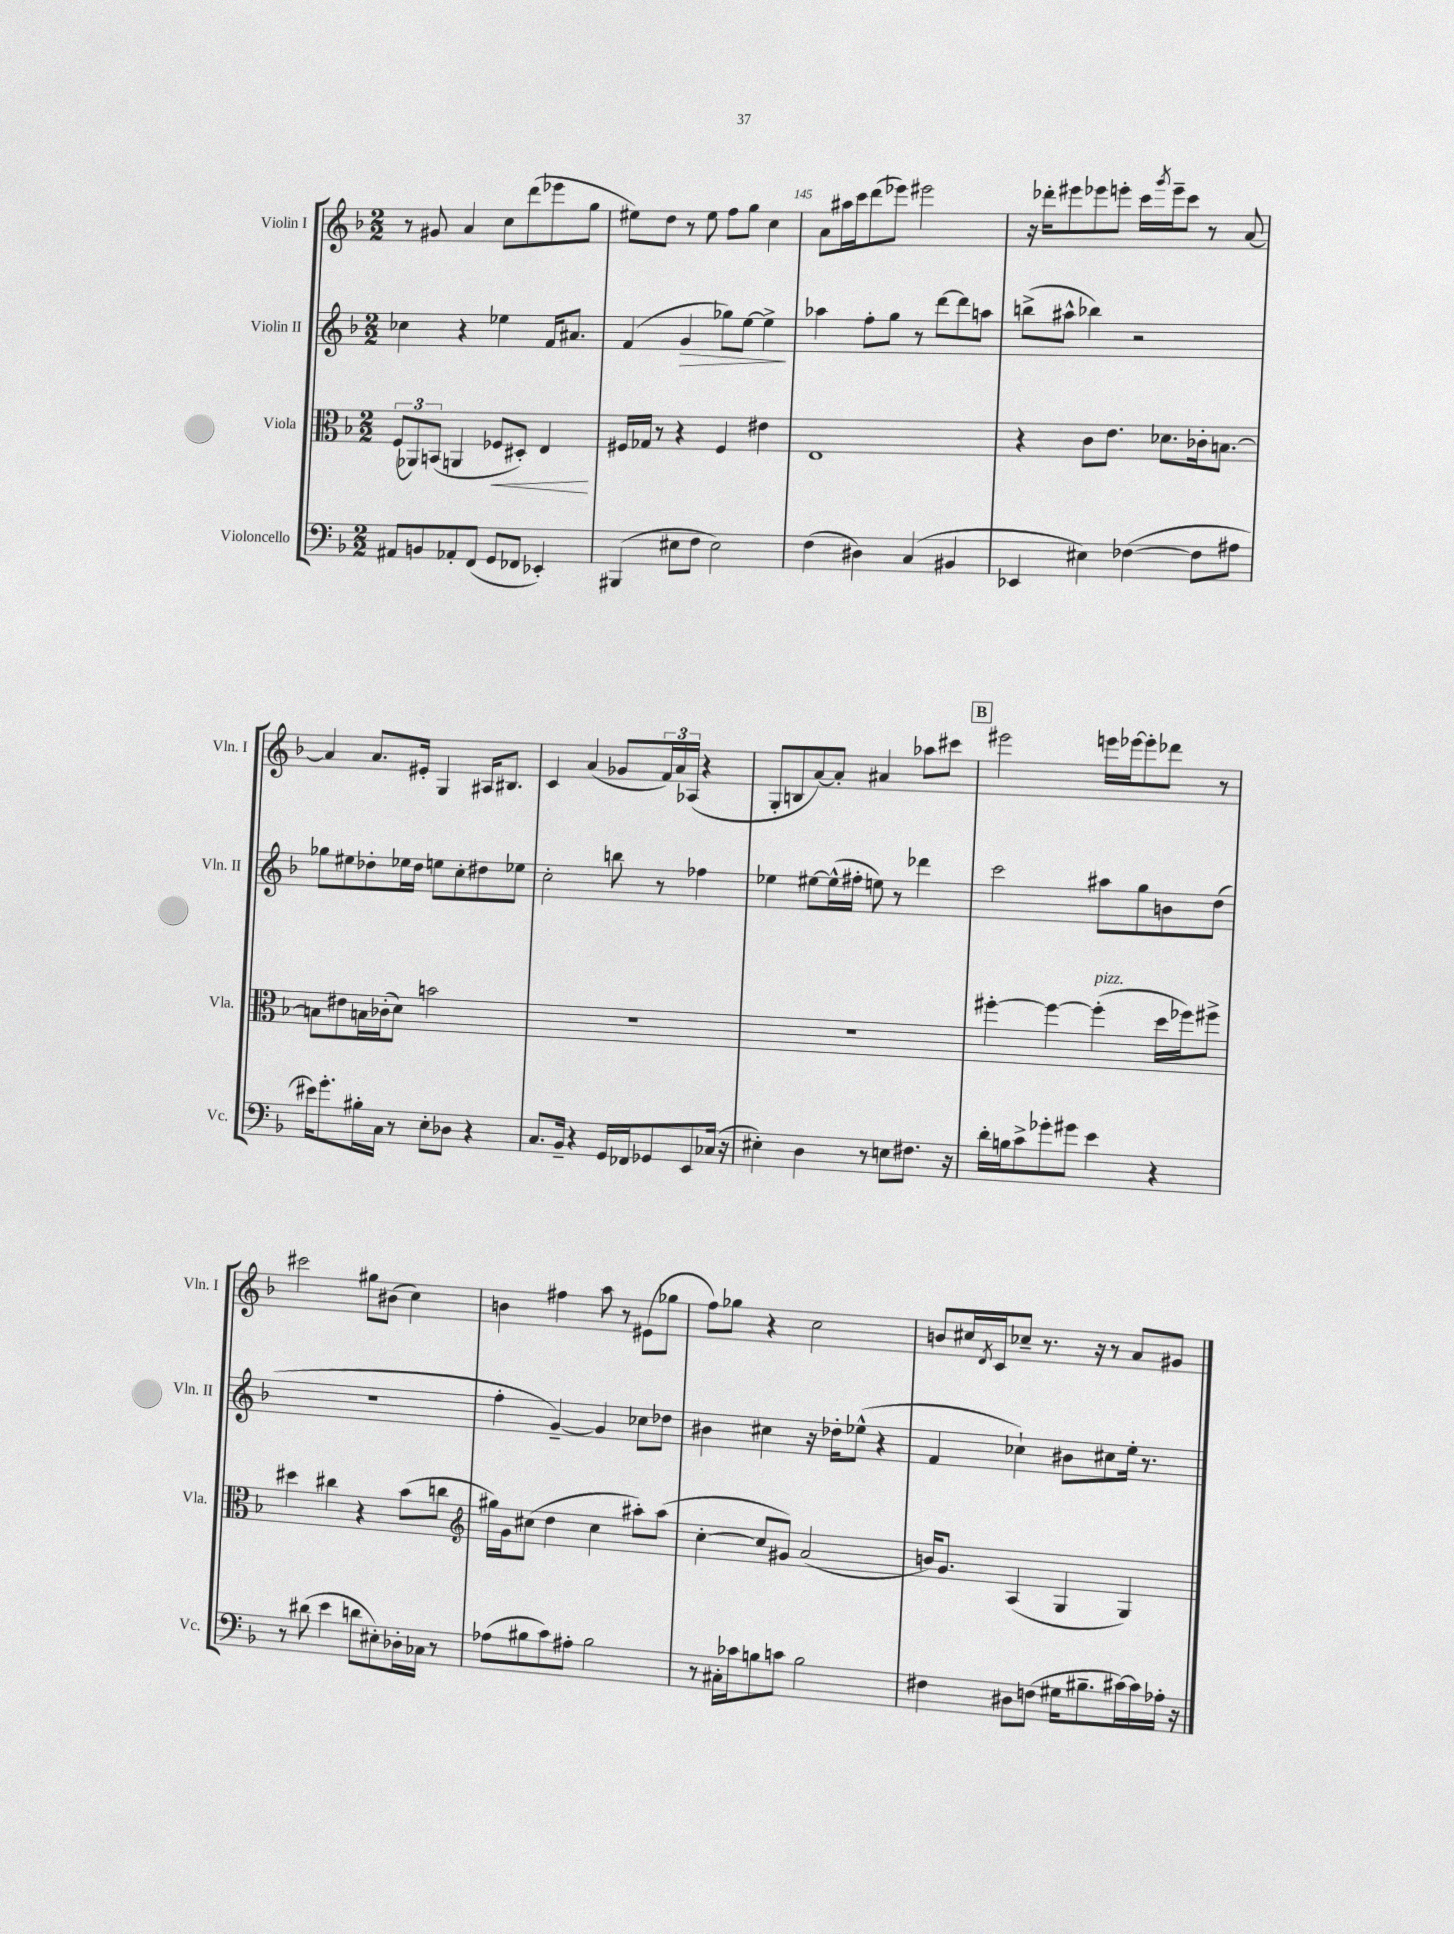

**kern	**kern	**dynam	**kern	**dynam	**kern
*part4	*part3	*part3	*part2	*part2	*part1
*staff4	*staff3	*staff3	*staff2	*staff2	*staff1
*I"Violoncello	*I"Viola	*	*I"Violin II	*	*I"Violin I
*I'Vc.	*I'Vla.	*	*I'Vln. II	*	*I'Vln. I
*clefF4	*clefC3	*	*clefG2	*	*clefG2
*k[b-]	*k[b-]	*	*k[b-]	*	*k[b-]
*M2/2	*M2/2	*	*M2/2	*	*M2/2
=143	=143	=143	=143	=143	=143
8AA#X/L	(12F/L	.	4cc-X\	.	8r
.	12AA-X/)	.	.	.	.
8BBn/	.	.	.	.	8g#X/
.	(12BBn/J	.	.	.	.
8AA-X'/	4AAn/	.	4r	.	4a/
(8FF/J	.	.	.	.	.
!	!	!LO:HP:b	!	!	!
8GG/L	8F-X/L	<	4ee-X\	.	8cc\L
8FF-X/J	8D#X'/J)	.	.	.	(8ddd\
4EE-X'/)	4E/	.	16f/KL	.	8eee-X\
.	.	.	8.a#X/J	.	.
.	.	.	.	.	8gg\J
.	.	[	.	.	.
=144	=144	=144	=144	=144	=144
(4BBB#X/	16F#X/LL	.	(4f/	.	8ee#X\L)
.	16G-X/JJ	.	.	.	.
.	8r	.	.	.	8dd\J
!	!	!	!	!LO:HP:b	!
8E#X\L	4r	.	4g/	>	8r
8F\J	.	.	.	.	8ee#\
2E#\)	4F#/	.	8gg-X\L)	.	8ff\L
.	.	.	[8ee\J	.	8gg\J
.	4e#X\	.	4ee^\]	.	4cc\
.	.	.	.	]	.
=145	=145	=145	=145	=145	=145
(4F\	1E	.	4aa-X\	.	8a\L
.	.	.	.	.	16aa#X\L
.	.	.	.	.	16ccc\J
4D#X\)	.	.	8ff'\L	.	(8ddd\
.	.	.	8gg\J	.	8eee-X\J)
(4C/	.	.	8r	.	2eee#X\
.	.	.	[8ddd\L	.	.
4BB#X/	.	.	8ddd\]	.	.
.	.	.	8aan\J	.	.
=146	=146	=146	=146	=146	=146
4EE-X/	4r	.	(8bbn^\L	.	16r
.	.	.	.	.	16ddd-X'\KL
.	.	.	8aa#X^^\J	.	8eee#X\
4E#X\)	8c\L	.	4bb-X\)	.	8eee-X\
.	8.e\J	.	.	.	8eeen'\J
([4F-X\	.	.	2r	.	16ccc\LL
.	.	.	.	.	8qggg/
.	8.d-X\L	.	.	.	16eee~\J
.	.	.	.	.	8ccc\J
8F-\L]	16c-X'\k	.	.	.	8r
.	[8.Bn\J	.	.	.	.
8A#X\J	.	.	.	.	[8a/
!!LO:LB:g=z
=147	=147	=147	=147	=147	=147
16e#X\KL)	8Bn\L]	.	8gg-X\L	.	4a/]
8.g'\	.	.	.	.	.
.	8e#X\	.	8ee#X\	.	.
16B#X'\L	16Bn\L	.	8dd-X'\	.	8.a/L
16C\JJ	(16c-X'\J	.	.	.	.
8r	8d\J)	.	16ee-X\L	.	.
.	.	.	16dd-\JJ	.	16e#X'/Jk
8E'\L	2bn\	.	8een\L	.	4G/
8D-X\J	.	.	8cc'\	.	.
4r	.	.	8dd#X\	.	16A#X/KL
.	.	.	.	.	8.B#X/J
.	.	.	8ee-X\J	.	.
=148	=148	=148	=148	=148	=148
8.C/L	1r	.	2cc'\	.	4c/
16BB-~/Jk	.	.	.	.	.
4r	.	.	.	.	(4a/
16GG/LL	.	.	8bbn\	.	8g-X/L
16FF-X/J	.	.	.	.	.
8GG-X/	.	.	8r	.	24f/L)
.	.	.	.	.	24a/
.	.	.	.	.	(24A-X/JJ
8EE/	.	.	4ff-X\	.	4r
(16C-X/Jk	.	.	.	.	.
16r	.	.	.	.	.
=149	=149	=149	=149	=149	=149
4E#X'\)	1r	.	4ee-X\	.	8G'/L
.	.	.	.	.	8Bn/
4D\	.	.	[8ee#X\L	.	[8a/)
.	.	.	(16ee#^^\L]	.	8a'/J]
.	.	.	16ff#X'\JJ	.	.
8r	.	.	8een\)	.	4a#X/
8En\L	.	.	8r	.	.
8.F#X\J	.	.	4ddd-X\	.	8aa-X\L
.	.	.	.	.	8ccc#X\J
16r	.	.	.	.	.
!!LO:REH:place=s1:t=B
=150	=150	=150	=150	=150	=150
16d'\LL	[4ff#X'\	.	2ccc\	.	2eee#X\
16Bn\J	.	.	.	.	.
8c^\	.	.	.	.	.
8g-X'\	4ff#\_	.	.	.	.
8g#X\J	.	.	.	.	.
!	!LO:TX:a:i:t=pizz.	!	!	!	!
4e\	(4ff#'\]	.	8aa#X\L	.	16eeen\LL
.	.	.	.	.	[16eee-X\J
.	.	.	8gg\	.	8eee-'\]
4r	16dd\LL	.	8bn\	.	8ddd-X\J
.	16ff-X\J)	.	.	.	.
.	8ff#X^\J	.	(8dd\J	.	8r
!!LO:LB:g=z
=151	=151	=151	=151	=151	=151
8r	4dd#X\	.	1r	.	2ccc#X\
(8d#X\	.	.	.	.	.
4e\	4cc#X\	.	.	.	.
8dn\L	4r	.	.	.	8gg#X\L
8E#X'\)	.	.	.	.	(8b#X\J
16D-X'\L	(8b-\L	.	.	.	4cc\)
16C-X\JJ	.	.	.	.	.
8r	8ccn\J	.	.	.	.
=152	=152	=152	=152	=152	=152
*	*clefG2	*	*	*	*
(8A-X\L	16gg#X\LL)	.	4ff'\	.	4bn\
.	16g\J	.	.	.	.
8B#X\	(8cc#X\J	.	.	.	.
8c\)	4dd\	.	[4g~/)	.	4ff#X\
8A#X'\J	.	.	.	.	.
2B#\	4cc#\	.	4g/]	.	8aa\
.	.	.	.	.	8r
.	8aa#X'\L)	.	8cc-X\L	.	(8e#X\L
.	(8aa#\J	.	8dd-X\J	.	8gg-X\J
=153	=153	=153	=153	=153	=153
8r	[4cc'\	.	4b#X\	.	8ff\L)
16C#X'\LL	.	.	.	.	8gg-X\J
16c-X\J	.	.	.	.	.
8Bn\	8cc/L]	.	4cc#X\	.	4r
8cn\J	8g#X/J)	.	.	.	.
2B\	(2a/	.	16r	.	2cc\
.	.	.	16dd-X'\KL	.	.
.	.	.	(8ee-X^^\J	.	.
.	.	.	4r	.	.
=154	=154	=154	=154	=154	=154
4F#X\	16bn/KL)	.	4f/	.	8bn/L
.	8.g/J	.	.	.	.
.	.	.	.	.	16cc#X/L
.	.	.	.	.	8qd/
.	.	.	.	.	16c/J
8D#X\L	(4A/	.	4cc-X`\)	.	8cc-X~/J
(8Fn\J	.	.	.	.	8.r
16G#X\KL	4G/	.	8b#X\L	.	.
8.B#X~\	.	.	.	.	16r
.	.	.	8cc#X\	.	8r
[16c#X\L)	4G/)	.	16ee'\Jk	.	8a/L
16c#\]	.	.	8.r	.	.
16A-X'\JJ	.	.	.	.	8g#X/J
16r	.	.	.	.	.
==	==	==	==	==	==
*-	*-	*-	*-	*-	*-
